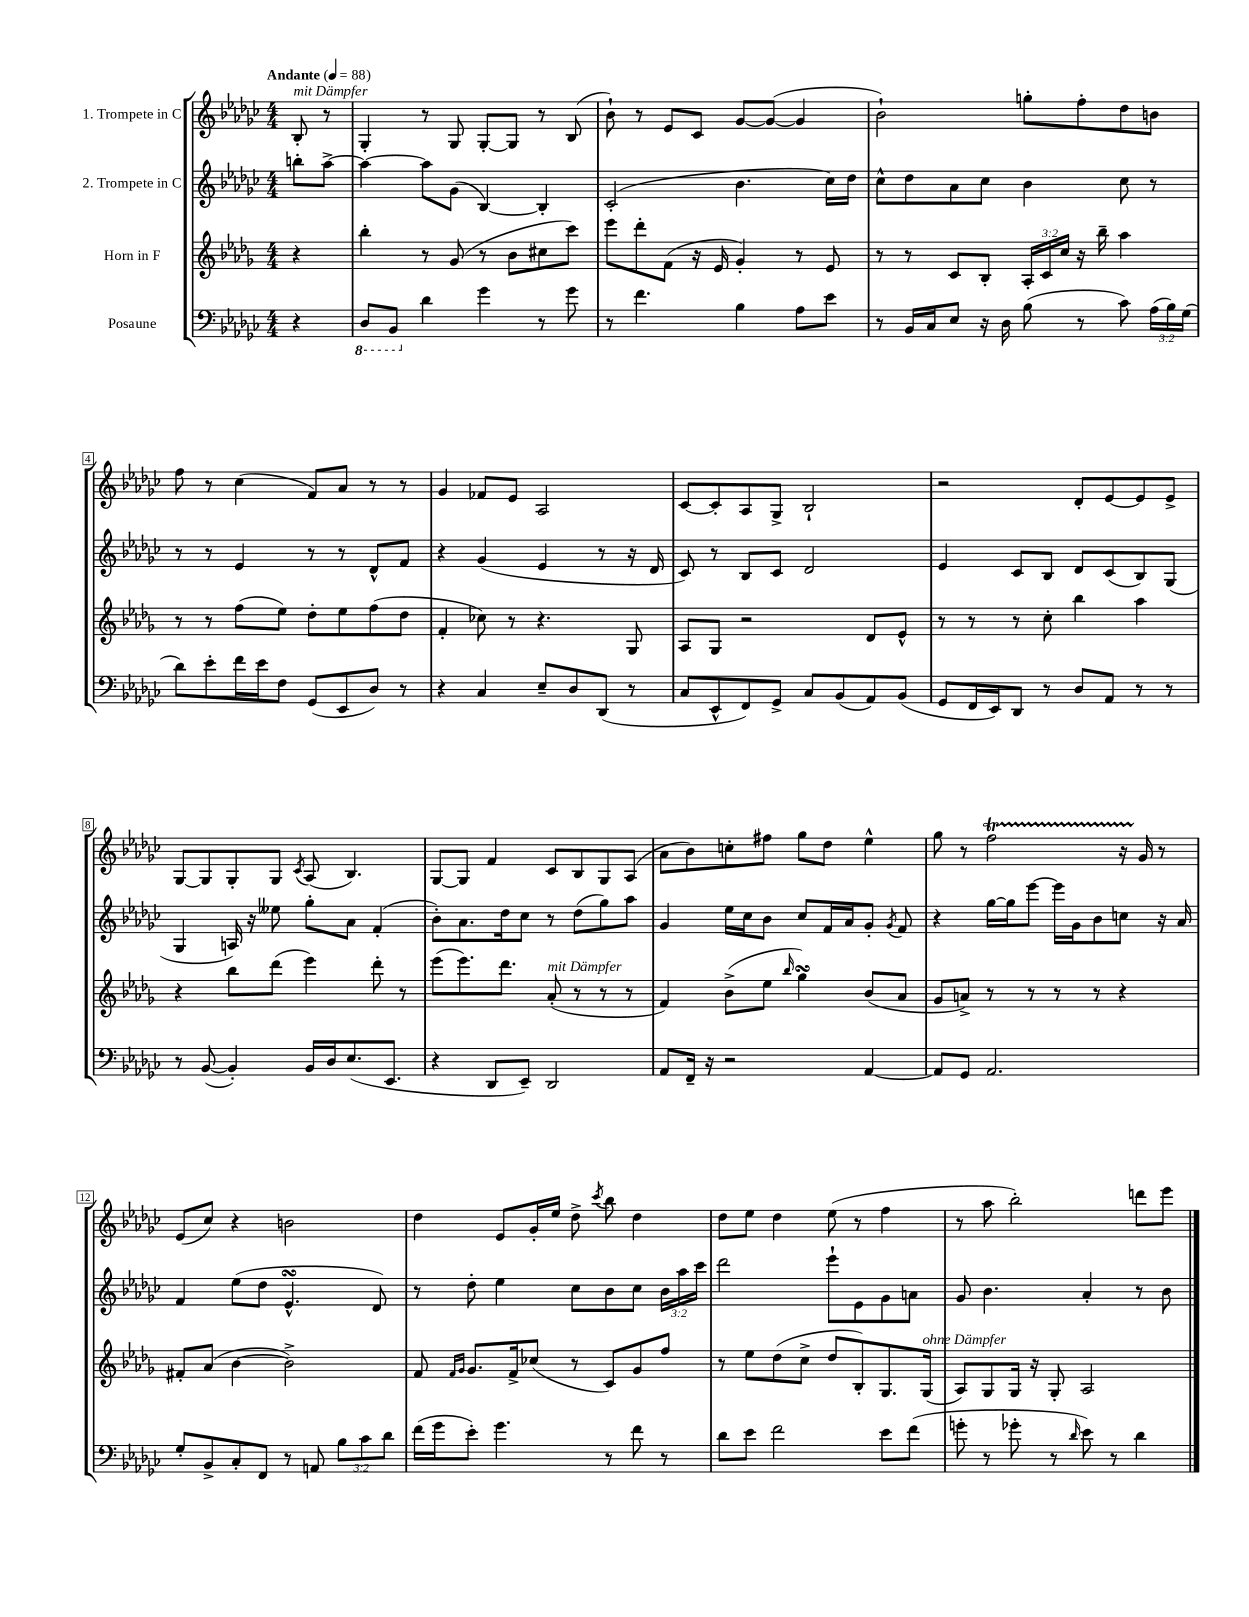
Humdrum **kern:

**kern	**kern	**kern	**kern
*staff4	*staff3	*staff2	*staff1
*clefF4	*clefG2	*clefG2	*clefG2
*k[b-e-a-d-g-c-]	*k[b-e-a-d-g-]	*k[b-e-a-d-g-c-]	*k[b-e-a-d-g-c-]
*M4/4	*M4/4	*M4/4	*M4/4
*MM88	*MM88	*MM88	*MM88
4r	4r	8bb'	8B-'
.	.	[8aa-^	8r
=	=	=	=
8DD-	4bb-'	4aa-_	4G-'
8BBB-	.	.	.
4d-	8r	8aa-]	8r
.	(8g-	(8g-	8G-
4g-	8r	[4B-)	[8G-'
.	8b-	.	8G-]
8r	8cc#	4B-']	8r
8g-	8ccc)	.	(8B-
=	=	=	=
8r	8eee-	(2c-'	8b-`)
4.f	8ddd-'	.	8r
.	(8f	.	8e-
.	16r	.	8c-
.	16e-	.	.
4B-	4g-')	4.b-	[8g-
.	.	.	(8g-_
8A-	8r	.	4g-]
8e-	8e-	16cc-)	.
.	.	16dd-	.
=	=	=	=
8r	8r	8cc-^^	2b-`)
16BB-	8r	8dd-	.
16C-	.	.	.
8E-	8c	8a-	.
16r	8B-'	8cc-	.
16D-	.	.	.
(8B-	24A-'	4b-	8gg'
.	24c	.	.
.	24cc	.	.
8r	16r	.	8ff'
.	16bb-~	.	.
8c-)	4aa-	8cc-	8dd-
(24A-	.	8r	8b
24B-)	.	.	.
(24G-	.	.	.
=	=	=	=
8d-)	8r	8r	8ff
8e-'	8r	8r	8r
16f	(8ff	4e-	(4cc-
16e-	.	.	.
8F	8ee-)	.	.
(8GG-	8dd-'	8r	8f)
8EE-	8ee-	8r	8a-
8D-)	(8ff	8d-^^	8r
8r	8dd-	8f	8r
=	=	=	=
4r	4f'	4r	4g-
4C-	8cc-)	(4g-	8f-
.	8r	.	8e-
8E-~	4.r	4e-	2A-
8D-	.	.	.
(8DD-	.	8r	.
8r	8G-	16r	.
.	.	16d-	.
=	=	=	=
8C-	8A-	8c-)	[8c-
8EE-^^	8G-	8r	8c-']
8FF)	2r	8B-	8A-
8GG-^	.	8c-	8G-^
8C-	.	2d-	2B-`
(8BB-	.	.	.
8AA-)	8d-	.	.
(8BB-	8e-^^	.	.
=	=	=	=
8GG-	8r	4e-	2r
16FF	8r	.	.
16EE-)	.	.	.
8DD-	8r	8c-	.
8r	8cc'	8B-	.
8D-	4bb-	8d-	8d-'
8AA-	.	(8c-	[8e-
8r	4aa-	8B-)	8e-]
8r	.	(8G-	8e-^
=	=	=	=
8r	4r	4G-	[8G-
([8BB-	.	.	8G-]
4BB-'])	8bb-	16A)	8G-'
.	.	16r	.
.	(8ddd-	8ee--	8G-
.	.	.	8qc-
16BB-	4eee-)	8gg-'	(8A-
16D-	.	.	.
(8.E-	.	8a-	4.B-)
.	8ddd-'	(4f'	.
8.EE-	.	.	.
.	8r	.	.
=	=	=	=
4r	(8eee-	8b-')	[8G-
.	8.eee-)	8.a-	8G-]
8DD-	.	.	4f
.	8.ddd-	16dd-	.
8EE-~)	.	8cc-	.
2DD-	(8a-'	8r	8c-
.	8r	(8dd-	8B-
.	8r	8gg-)	8G-
.	8r	8aa-	(8A-
=	=	=	=
8AA-	4f)	4g-	8a-
16FF~	.	.	8b-)
16r	.	.	.
2r	(8b-^	16ee-	8cc'
.	.	16cc-	.
.	8ee-	8b-	8ff#
.	16qqbb-	.	.
.	4gg-)	8cc-	8gg-
.	.	16f	8dd-
.	.	16a-	.
[4AA-	(8b-	8g-'	4ee-^^
.	.	8qg-	.
.	8a-	8f	.
=	=	=	=
8AA-]	8g-	4r	8gg-
8GG-	8a^)	.	8r
2.AA-	8r	[16gg-	2ff
.	.	16gg-]	.
.	8r	[8eee-	.
.	8r	16eee-]	.
.	.	16g-	.
.	8r	8b-	.
.	4r	8cc	16r
.	.	.	16g-
.	.	16r	8r
.	.	16a-	.
=	=	=	=
8G-'	8f#'	4f	(8e-
8BB-^	(8a-	.	8cc-)
8C-'	[4b-	(8ee-	4r
8FF	.	8dd-	.
8r	2b-^])	4.e-^^	2b
8AA	.	.	.
12B-	.	.	.
12c-	.	.	.
.	.	8d-)	.
12d-	.	.	.
=	=	=	=
(16f	8f	8r	4dd-
16g-	.	.	.
.	16qqf	.	.
.	16qqg-	.	.
8e-')	8.g-	8dd-'	.
4.g-	.	4ee-	8e-
.	16f^	.	.
.	(8cc-	.	16g-'
.	.	.	16ee-
.	8r	8cc-	8dd-^
.	.	.	8qccc-
8r	8c)	8b-	8bb-
8f	8g-	8cc-	4dd-
8r	8ff	24b-	.
.	.	24aa-	.
.	.	24ccc-	.
=	=	=	=
8d-	8r	2ddd-	8dd-
8e-	8ee-	.	8ee-
2f	(8dd-	.	4dd-
.	8cc^	.	.
.	8dd-	8eee-`	(8ee-
.	8B-')	8e-	8r
8e-	8.G-	8g-	4ff
(8f	.	8a	.
.	(16G-	.	.
=	=	=	=
8g'	8A-)	8g-	8r
8r	8G-	4.b-	8aa-
8g-'	16G-	.	2bb-')
.	16r	.	.
8r	8G-'	.	.
16qqd-	.	.	.
8e-)	2A-	4a-'	.
8r	.	.	.
4d-	.	8r	8ddd
.	.	8b-	8eee-
==	==	==	==
*-	*-	*-	*-
